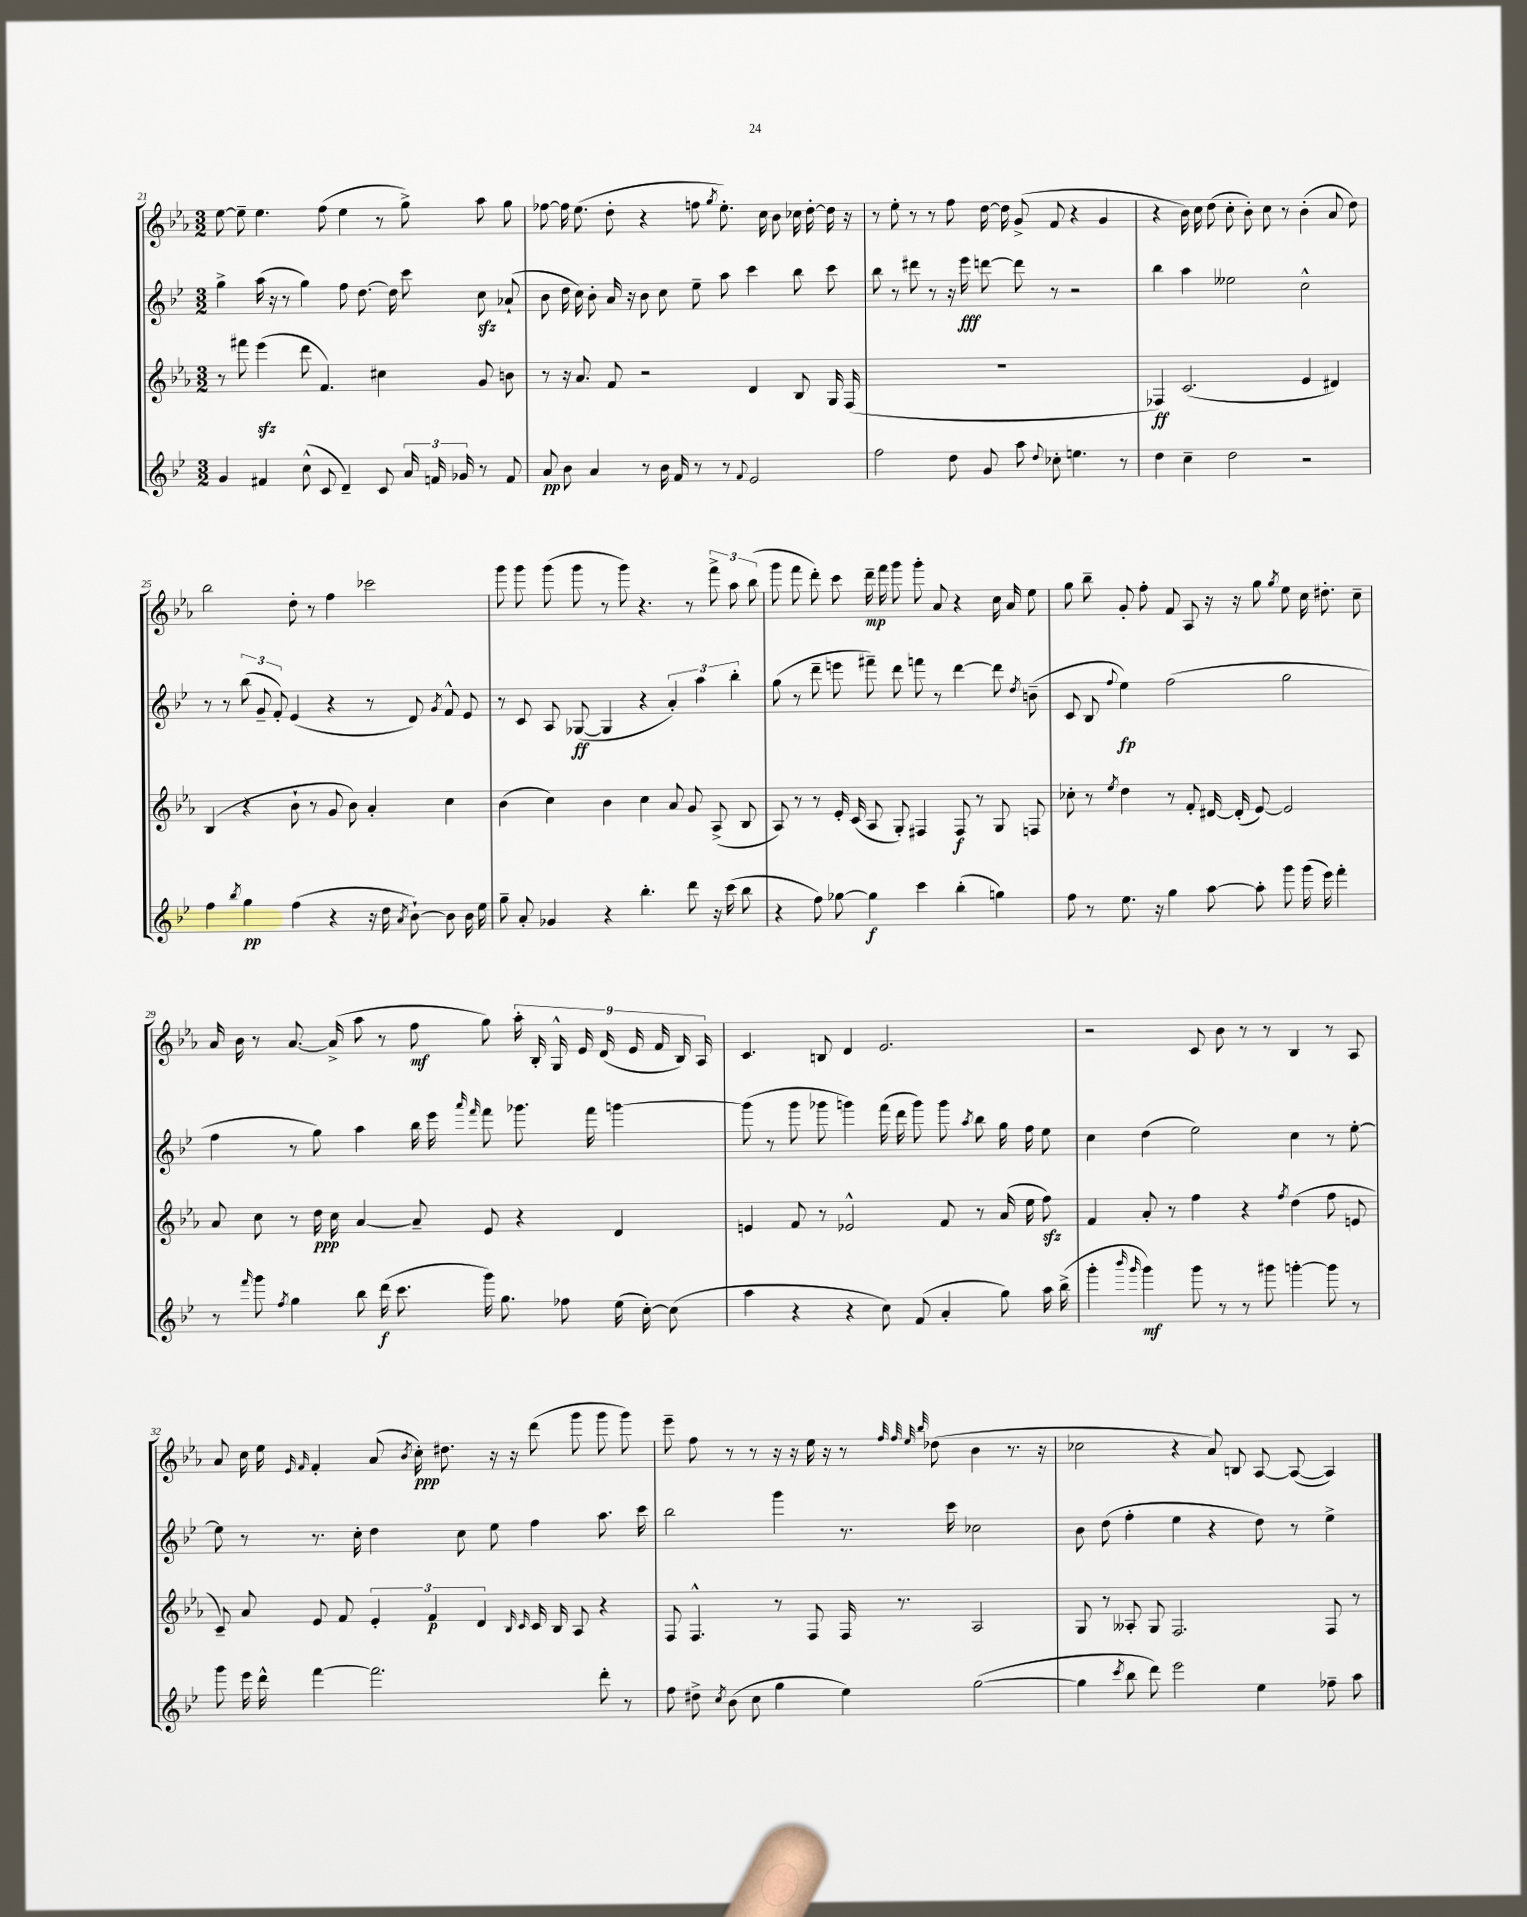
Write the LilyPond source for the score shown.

<<
\new StaffGroup <<
\new Staff = "s0" {
    \clef treble \key ees \major \numericTimeSignature \time 3/2
    \autoBeamOff ees''8~ ees''8-- ees''4. f''8( ees''4 r8 g''8->) aes''8 g''8 |
    fes''8~ fes''16 ees''8.( d''8-. r4 f''8 \acciaccatura { g''8 } ees''8.-.) c''16 bes'8 ces''16 d''16~-. d''16 r16 |
    r8 ees''8-. r8 r8 f''8 d''16~ d''16 g'8->( f'8 r4 g'4 |
    r4 bes'16) c''16 d''8( c''8-. bes'8-.) c''8 r8 bes'4-.( aes'8 d''8) |
    bes''2 d''8-. r8 f''4 ces'''2 |
    g'''8 g'''8 g'''8( g'''8 r8 g'''8) r4. r8 \tuplet 3/2 { f'''8-> aes''8 bes''8( } |
    g'''8 f'''8 d'''8-.) c'''8 d'''16--\mp f'''16 g'''8 g'''8-. aes'8 r4 c''16 aes'16 ees''8 |
    g''8 bes''8-- g'8-. f''8-. f'8 aes8 r16 r16 g''8 \acciaccatura { g''8 } ees''8 c''16 dis''8.-. c''8-- |
    aes'16 bes'16 r8 aes'8.~ aes'16->( aes''8 r8 f''8\mf g''8) \tuplet 9/8 { aes''16-. bes16-. g16-^ ees'16 d'16( ees'16 f'16 bes16) aes16 } |
    c'4. b8 d'4 ees'2. |
    r2 c'8 bes'8 r8 r8 bes4 r8 aes8 |
    aes'8 c''16 ees''16 \grace { ees'16 f'16 } f'4-. aes'8( \acciaccatura { bes'8 } c''16-.\ppp) dis''8. r16 r16 d'''8( g'''8 g'''8 g'''8) |
    ees'''8-- f''8 r8 r8 r16 r16 ees''16 r16 r8 \grace { f''32 f''32 ees''32 bes''32 } des''8( bes'4 r8. r16 |
    ces''2 r4 aes'8) b8 aes8~ aes8~( aes4) \bar "|." |
}
\new Staff = "s1" {
    \clef treble \key bes \major \numericTimeSignature \time 3/2
    \autoBeamOff g''4-> a''16( r16 r8 g''4) f''8 d''8.~ d''16 c'''8 c''8\sfz aes'8-!( |
    bes'8 d''16 c''16) bes'8-. a'16 r16 bes'8 c''8 ees''8-- a''8 c'''4 bes''8 c'''8 |
    bes''8 r8 dis'''8 r8 r16 ees'''16\fff d'''8~ d'''8 r8 r2 |
    bes''4 a''4 eeses''2 c''2-^ |
    r8 r8 \tuplet 3/2 { bes''8( g'8-- f'8-.) } ees'4( r4 r8 d'8) \acciaccatura { g'8 } f'8-^ ees'8 |
    r8 c'8 a8 ges8~\ff( ges4 r4 \tuplet 3/2 { a'4-.) a''4 bes''4-. } |
    g''8( r8 d'''8-- e'''8 fis'''8--) d'''8 f'''8 r8 d'''4~ d'''8 \acciaccatura { d''8 } b'8--( |
    c'8 bes8 \appoggiatura { f''8 } ees''4\fp) f''2( g''2 |
    f''4 r8 g''8) a''4 bes''16 ees'''16 \grace { a'''16 f'''16 } f'''8 ges'''8. f'''16 g'''4~ |
    g'''8( r8 g'''8 ges'''8 g'''4) f'''16( d'''16 g'''8) g'''8 \acciaccatura { a''8 } bes''8 g''16 f''16 ees''8 |
    c''4 d''4( ees''2) c''4 r8 ees''8~-. |
    ees''8 r8 r8. c''16-. d''4 c''8 ees''8 f''4 a''8. c'''16 |
    bes''2 g'''4 r8. c'''16 ces''2 |
    bes'8 d''8( f''4-. ees''4 r4 d''8) r8 ees''4-> \bar "|." |
}
\new Staff = "s2" {
    \clef treble \key ees \major \numericTimeSignature \time 3/2
    \autoBeamOff r8 fis'''8 ees'''4\sfz( d'''8 f'4.) cis''4 g'8 b'8 |
    r8 r16 aes'8. f'8 r2 d'4 bes8 g16 f16( |
    R1. |
    fes4\ff) c'2.( ees'4 dis'4) |
    bes4( r4 bes'8-! r8 g'8 bes'8) aes'4-. c''4 |
    bes'4( c''4) bes'4 c''4 aes'8 g'8 aes8->( bes8 |
    aes8) r8 r8 ees'16-. c'16( aes8 g8-.) fis4 fis8\f r8 g8 f8 |
    ces''8-. r8 \acciaccatura { ees''8 } d''4 r8 f'8-. dis'16~ dis'16-.( ees'8~) ees'2 |
    aes'8 c''8 r8 d''16\ppp c''16 aes'4~ aes'8-- ees'8 r4 d'4 |
    e'4 f'8 r8 ees'2-^ f'8 r8 aes'16( ees''16 f''8\sfz) |
    f'4 aes'8-. r8 f''4 r4 \acciaccatura { f''8 } d''4( f''8 e'8 |
    c'8--) aes'8 ees'8 f'8 \tuplet 3/2 { ees'4-. f'4\p d'4 } \grace { bes16 c'16 } c'16 bes16 aes8 r4 |
    f8 f4.-^ r8 f8 f16 r8. aes2 |
    g8 r8 aeses8-. g8 f2. f8 r8 \bar "|." |
}
\new Staff = "s3" {
    \clef treble \key bes \major \numericTimeSignature \time 3/2
    \autoBeamOff g'4 fis'4 c''8-^( c'8 d'4--) c'8 \tuplet 3/2 { a'16 f'16 ges'16 } r8 f'8 |
    a'8\pp bes'8 a'4 r8 bes'16 f'16 r8 r8 \appoggiatura { f'8 } ees'2 |
    f''2 d''8 g'8 a''8 \appoggiatura { d''8 } ces''8-. e''4. r8 |
    d''4 c''4-- d''2 r2 |
    f''4 \acciaccatura { bes''8 } g''4\pp f''4( r4 r16 d''16 \acciaccatura { a'8 } bes'8~-!) bes'8 bes'16 ees''16 |
    g''8-- a'8-. ges'4 r4 bes''4.-. d'''8 r16 c'''16( bes''8 |
    r4 f''8) ges''8~ ges''4\f c'''4 bes''4-.( g''4) |
    f''8 r8 ees''8. r16 g''4 a''8~ a''8-. g'''8 g'''16( ees'''16) f'''4-. |
    r8 \grace { f'''16 } g'''8 \acciaccatura { f''8 } g''4 bes''8 d'''16\f( c'''8. g'''16) g''8. fes''8 ees''16( c''16~-.) c''8( |
    a''4 r4 r4 c''8) f'8( a'4-. g''8) a''16 bes''16->( |
    g'''4-. \grace { bes'''16 g'''16 } g'''4\mf) g'''8 r8 r8 gis'''8 g'''4~-. g'''8 r8 |
    g'''8 ees'''16 d'''16-^ f'''4~ f'''2. d'''8-. r8 |
    f''8 dis''8-> \acciaccatura { c''8 } bes'8( c''8 g''4 ees''4) g''2~( |
    g''4 \acciaccatura { c'''8 } bes''8 d'''8) ees'''2 ees''4 fes''8-- a''8 \bar "|." |
}
>>
>>
\layout { \context { \Score currentBarNumber = #21 } }
